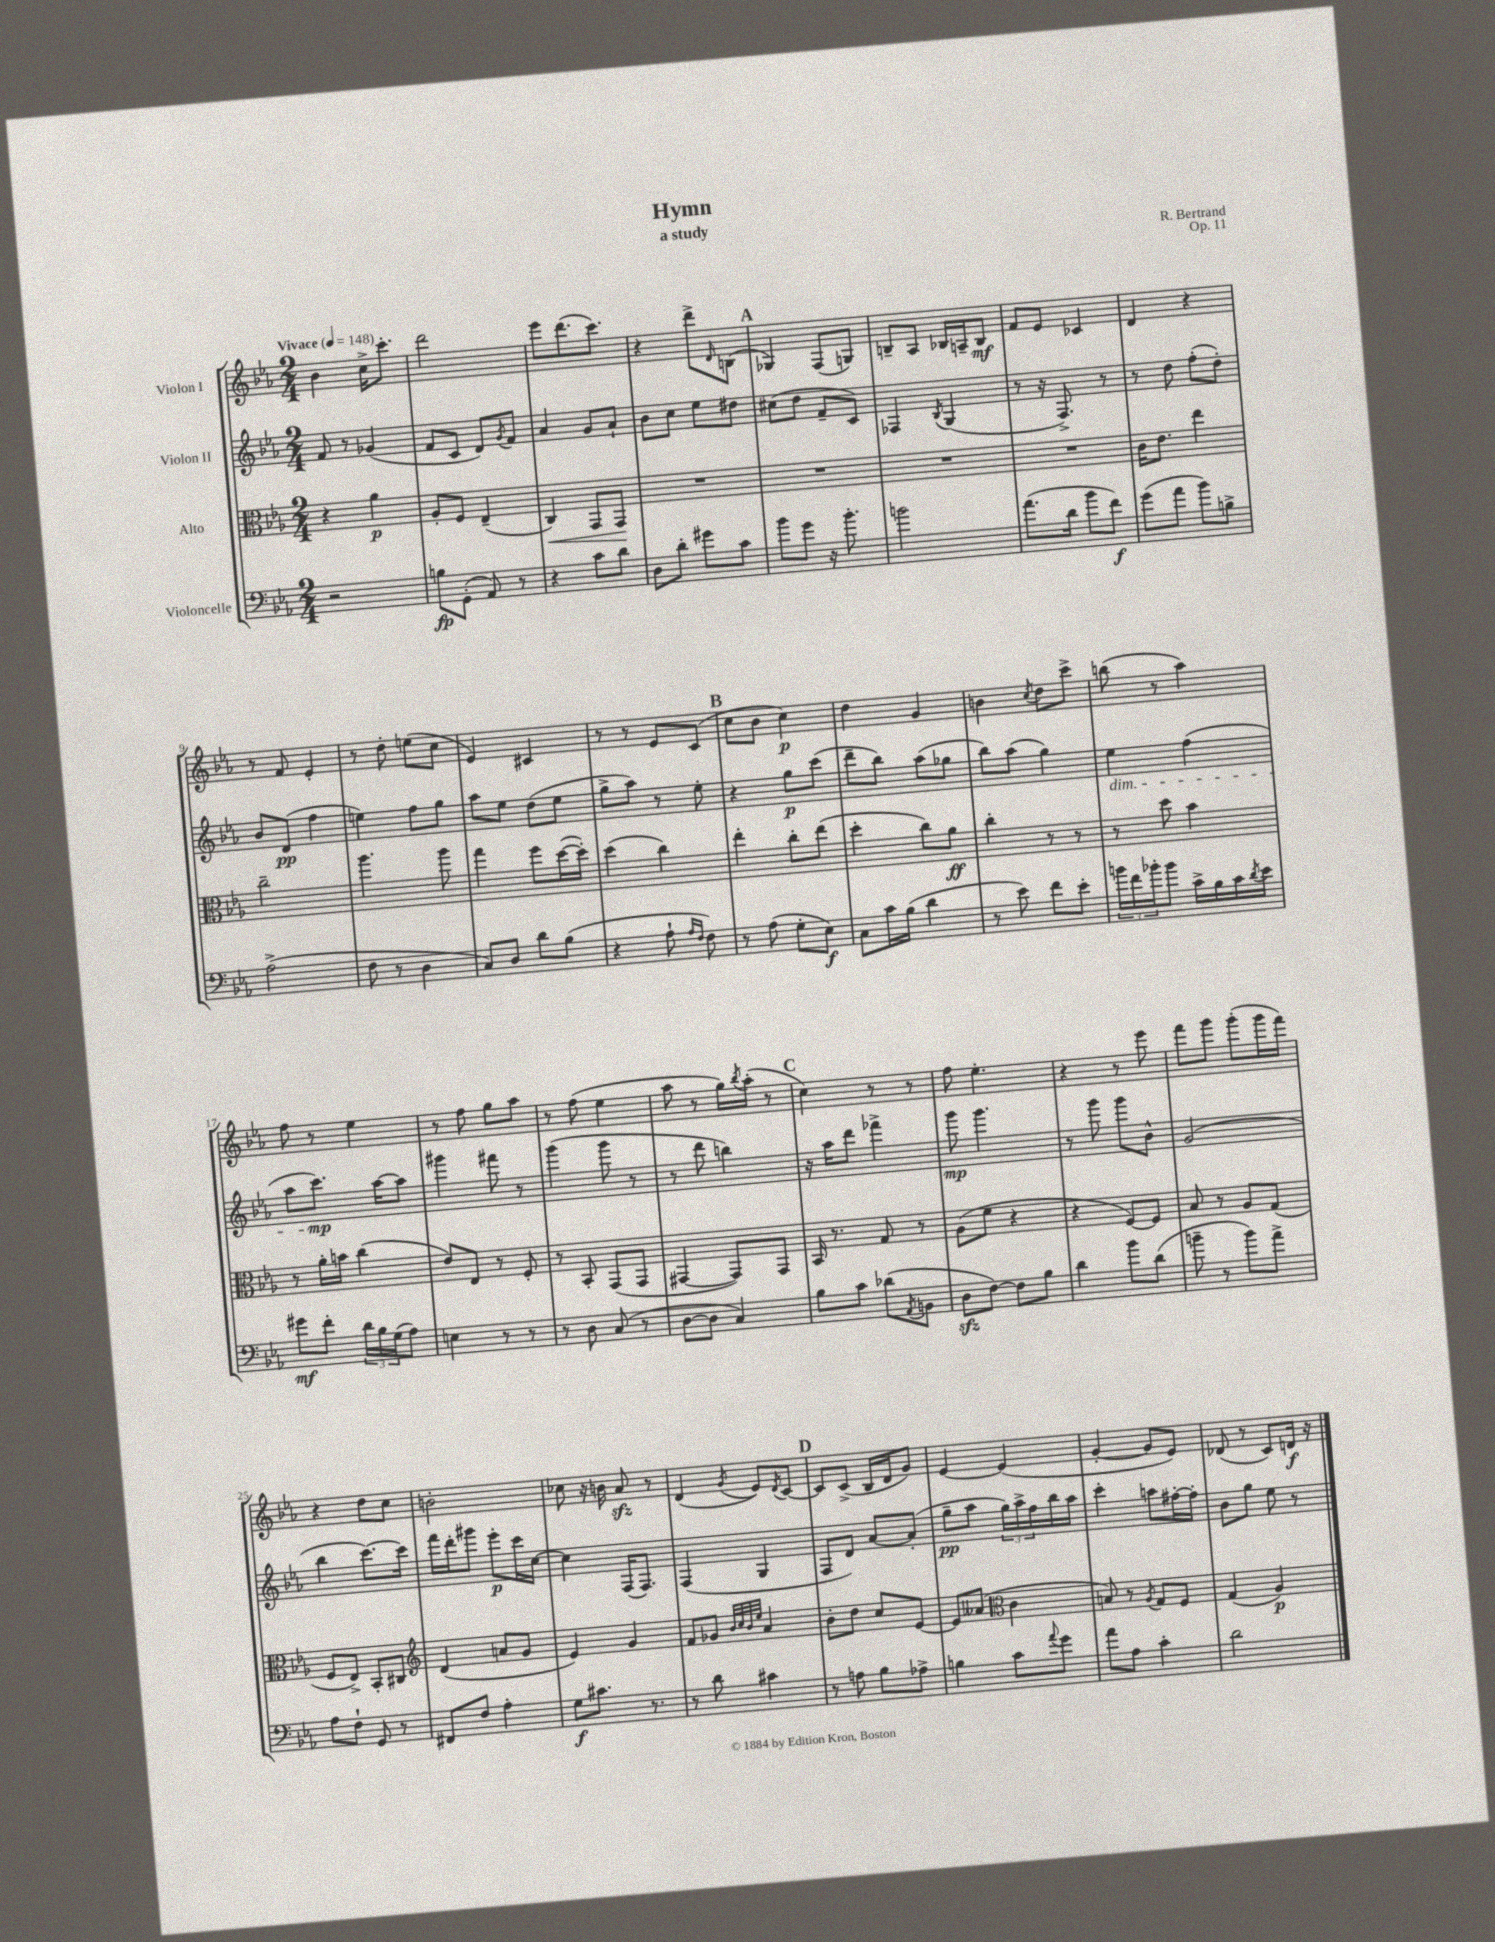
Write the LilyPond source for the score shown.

\header { title = "Hymn" composer = "R. Bertrand" subtitle = "a study" opus = "Op. 11" }
<<
\new StaffGroup <<
\new Staff = "s0" \with { instrumentName = "Violon I" } {
    \clef treble \key ees \major \numericTimeSignature \time 2/4 \tempo "Vivace" 4 = 148
    bes'4 c''16-> c'''8.-. |
    d'''2 |
    ees'''8 d'''8.( c'''8.) |
    r4 d'''8-> \grace { d'16 } b8( |
    \mark \markup { \bold "A" } ges4) f8( g8) |
    b8-- aes8 bes16 a16-- bes8\mf |
    f'8 ees'8 ces'4 |
    d'4 r4 |
    r8 f'8 ees'4-. |
    r8 d''8-. e''8( c''8 |
    ees'4) cis'4 |
    r8 r8 ees'8 c'8( |
    \mark \markup { \bold "B" } c''8 bes'8 c''4\p) |
    d''4 g'4 |
    b'4 \acciaccatura { c''8 } d''8 c'''8-> |
    b''8( r8 aes''4) |
    f''8 r8 ees''4 |
    r8 f''8 g''8 aes''8 |
    r8 f''8( ees''4 |
    aes''8 r8 g''16) \acciaccatura { bes''8 } aes''16-.( r8 |
    \mark \markup { \bold "C" } c''4) r8 r8 |
    f''8 ees''4.-. |
    r4 r8 ees'''8 |
    f'''8 g'''8 g'''8-.( g'''16 f'''16) |
    r4 d''8 c''8 |
    b'2-. |
    ces''8 r16 b'16 aes'8\sfz r8 |
    d'4( \acciaccatura { g'8 } ees'8) \acciaccatura { d'8 } c'8~ |
    \mark \markup { \bold "D" } c'8 c'8->( bes16 d'16 g'8) |
    ees'4~ ees'4( |
    g'4~-. g'8 ees'8) |
    des'8( r8 c'8) d'16\f r16 \bar "|." |
}
\new Staff = "s1" \with { instrumentName = "Violon II" } {
    \clef treble \key ees \major \numericTimeSignature \time 2/4
    f'8 r8 ges'4( |
    f'8 c'8 d'8) \acciaccatura { g'8 } f'8 |
    aes'4 g'8 aes'8-! |
    bes'8 c''8 ees''8 dis''8 |
    \mark \markup { \bold "A" } cis''8( d''8 f'8-- c'8) |
    fes4 \acciaccatura { bes8 } g4( |
    r8 r16 f8.->) r8 |
    r8 d''8 f''8-.( d''8-.) |
    bes'8 d'8\pp( f''4 |
    e''4) f''8 g''8 |
    aes''8 ees''8 d''8( ees''8 |
    g''8-> aes''8) r8 ees''8-. |
    \mark \markup { \bold "B" } r4 g''8\p c'''8( |
    d'''8-- bes''8) aes''8( ges''8 |
    bes''8) aes''8( g''4) |
    ees''4\dim f''4( |
    aes''8 c'''8.\mp\!) aes''16~ aes''8 |
    gis'''4 fis'''8 r8 |
    g'''4( g'''8 r8 |
    r8 d'''8 b''4) |
    \mark \markup { \bold "C" } r16 aes''16 d'''8 fes'''4-> |
    g'''8\mp g'''4. |
    r8 g'''8 g'''8 bes'8-^ |
    g'2( |
    bes''4 c'''8.~) c'''16 |
    f'''16 d'''16-. gis'''8 ees'''8-.\p c'''16 c''16~ |
    c''4 f16( f8.) |
    f4( g4 |
    \mark \markup { \bold "D" } f8 d'8) aes'8~ aes'8-.( |
    g''8--\pp aes''8 \tuplet 3/2 { g''16) aes''16-> f''16 } bes''16 aes''16 |
    c'''4-. a''8 fis''16~-. fis''16-. |
    bes'8 g''8 ees''8 r8 \bar "|." |
}
\new Staff = "s2" \with { instrumentName = "Alto" } {
    \clef alto \key ees \major \numericTimeSignature \time 2/4
    r4 aes'4\p |
    aes8-. f8 ees4--( |
    c4\<) g,8 g,8\! |
    R2 |
    \mark \markup { \bold "A" } R2 |
    R2 |
    R2 |
    c'16 ees'8. ees''4 |
    c''2-- |
    aes''4. aes''8 |
    g''4 f''8 d''16~( d''16-.) |
    d''4( c''4) |
    \mark \markup { \bold "B" } ees''4-. c''8-. ees''8( |
    d''4-. c''8) aes'8\ff |
    c''4-. r8 r8 |
    r8 d''8 bes'4 |
    r8 aes'16-. b'16 c''4( |
    ees'8) ees8 r8 f8-. |
    r8 bes,8-. g,8( g,8 |
    gis,4~ gis,8) gis,8 |
    \mark \markup { \bold "C" } bes,16 r8. g8 r8 |
    aes8( f'8 r4 |
    r4 f8~) f8 |
    bes8 r8 aes8 g8( |
    f8 ees8->) bes,8-. cis8 |
    \clef treble d'4( a'8 g'8 |
    ees'4) g'4 |
    f'8 ges'8 \grace { bes'32 c''32 bes'32 ees''32 } aes'4 |
    \mark \markup { \bold "D" } bes'8-. d''8 c''8 ees'8~ |
    ees'8 aeses'8( \clef alto c'4 |
    b8) r8 \acciaccatura { aes8 } g8 f8 |
    g4( aes4\p) \bar "|." |
}
\new Staff = "s3" \with { instrumentName = "Violoncelle" } {
    \clef bass \key ees \major \numericTimeSignature \time 2/4
    r2 |
    b8\fp g,8-.( aes,8) r8 |
    r4 c'8 d'8 |
    d8 d'8-. gis'8 c'8 |
    \mark \markup { \bold "A" } bes'8 g'8 r16 bes'8.-. |
    b'2 |
    aes'8.( d'16 bes'8 f'8\f) |
    g'8( aes'8 bes'8) b8-> |
    aes2->( |
    f8 r8 d4 |
    c8) d8 d'8 bes8( |
    r4 aes8-! \grace { aes16 f16 } f8) |
    \mark \markup { \bold "B" } r8 aes8( g8-. ees8\f) |
    c8 c'16 bes16( d'4 |
    r8 ees'8) f'8 ees'8-. |
    \tuplet 3/2 { b'16 f'16 bes'16-. } bes'8 c'16-> bes16 c'16 \acciaccatura { d'8 } ees'16 |
    gis'8\mf f'8-. \tuplet 3/2 { d'16 bes16 g16( } aes8) |
    e4 r8 r8 |
    r8 d8 c8( r8 |
    d8~ d8 c4) |
    \mark \markup { \bold "C" } bes8 c'8 des'8( \acciaccatura { aes,8 } b,8 |
    d8\sfz f8~) f8 bes8 |
    d'4 bes'8 d'8( |
    b'8-- r8 b'8) aes'8-> |
    aes8 f8-! g,8 r8 |
    fis,8 f8 aes4-. |
    g8\f cis'8. r8. |
    r8 d'8 cis'4 |
    \mark \markup { \bold "D" } r8 a8 bes8 aes8-> |
    b4 c'8 \appoggiatura { aes'8 } g'8 |
    aes'8 aes8 c'4-. |
    d'2 \bar "|." |
}
>>
>>
